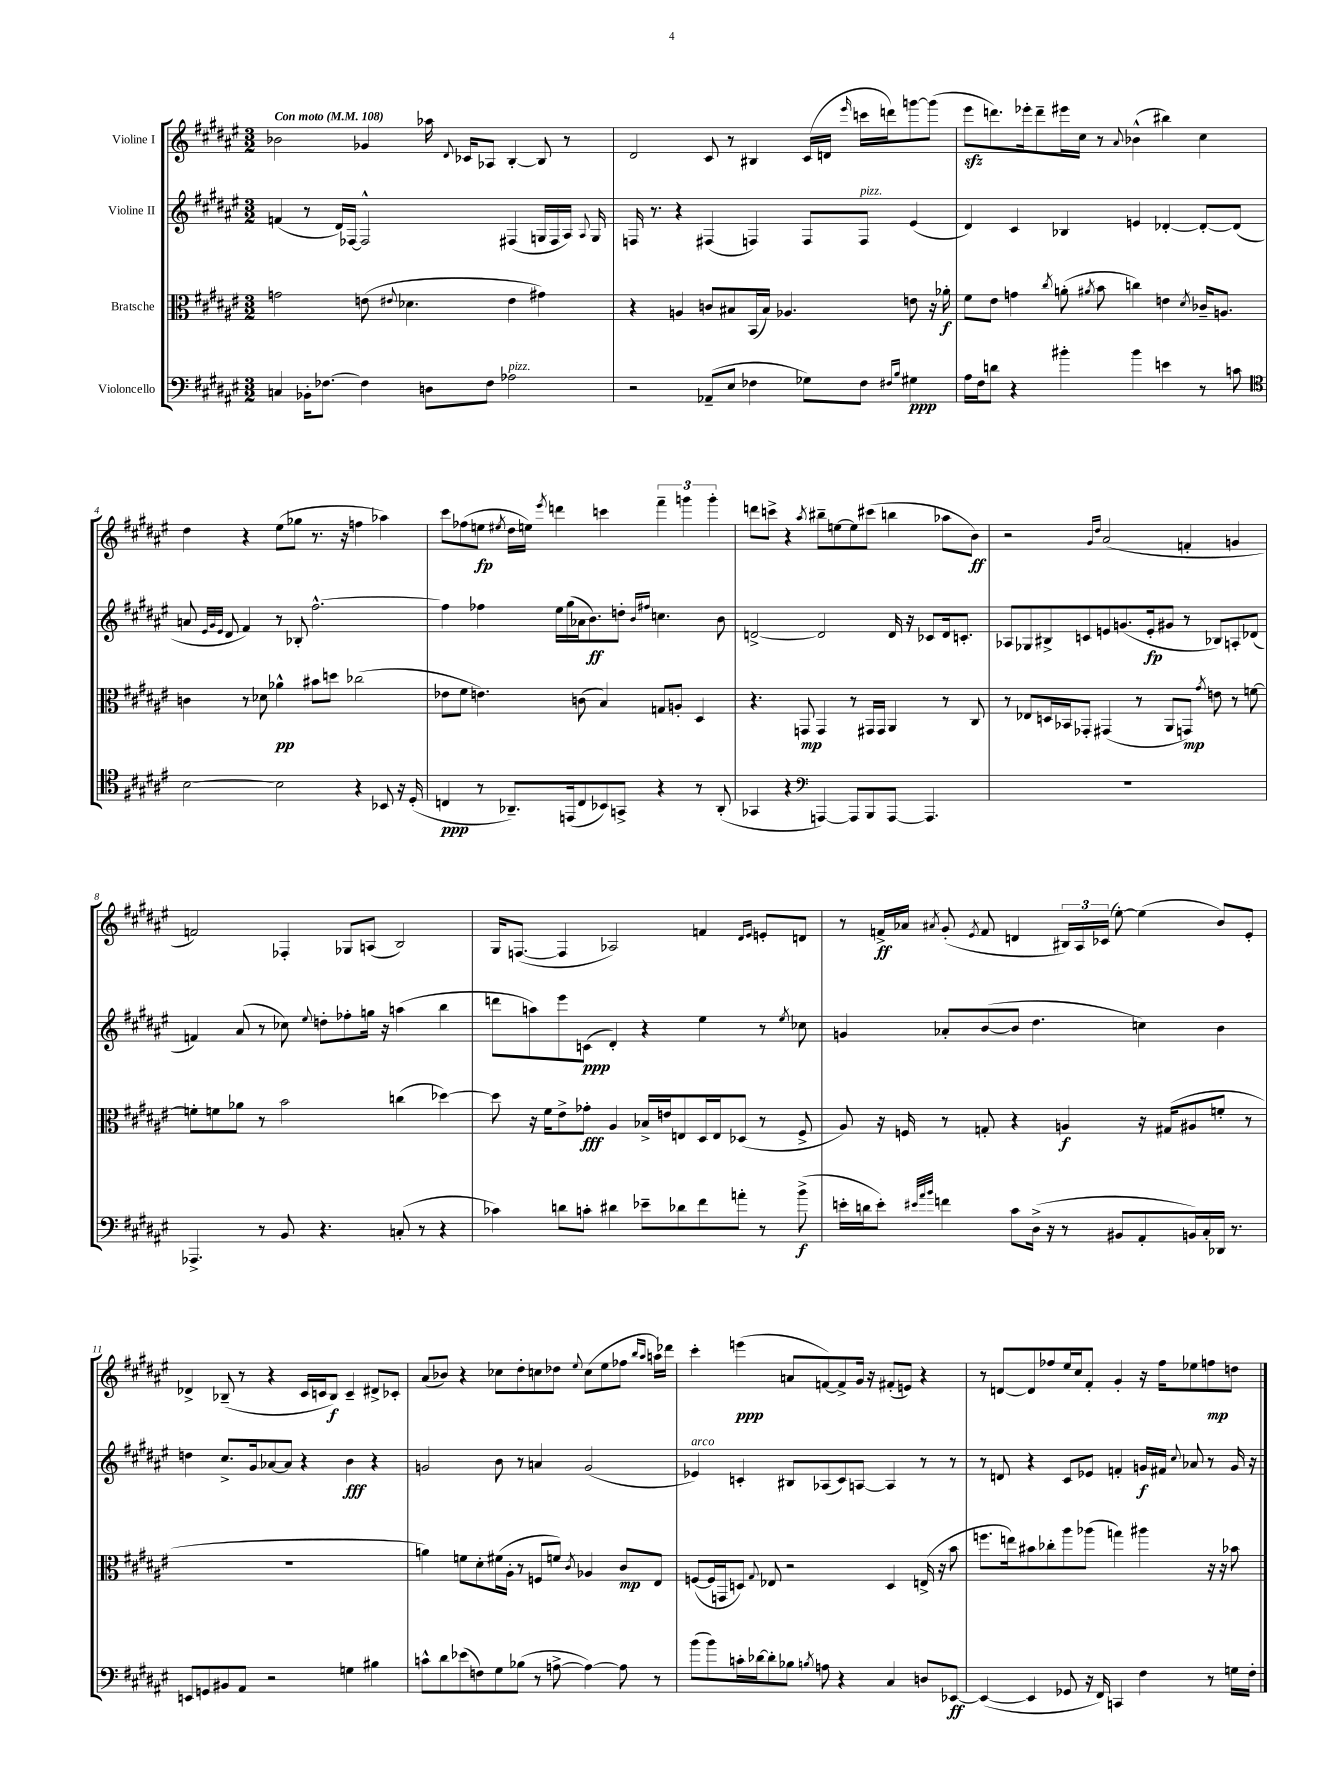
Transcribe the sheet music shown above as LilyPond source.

<<
\new StaffGroup <<
\new Staff = "s0" \with { instrumentName = "Violine I" } {
    \clef treble \key fis \major \numericTimeSignature \time 3/2 \tempo "Con moto" 4 = 108
    \autoBeamOff bes'2 ges'4 aes''16 \appoggiatura { dis'8 } ces'16[ aes8] b4~-. b8 r8 |
    dis'2 cis'8 r8 bis4 cis'16[( d'16] \grace { eis'''16 } c'''16[ d'''16) g'''8~ g'''8]( |
    eis'''8[\sfz d'''8.) ees'''16-. d'''8-- eis'''16 cis''16] r8 \appoggiatura { ais'8 } bes'4-^( bis''4) cis''4 |
    dis''4 r4 eis''8[( ges''8] r8. r16 f''4 aes''4) |
    cis'''8[ fes''8( e''8]\fp \acciaccatura { eis''8 } dis''16[ e''16]) \acciaccatura { eis'''8 } d'''4 c'''4 \tuplet 3/2 { fis'''4-- g'''4 g'''4-. } |
    d'''8[ c'''8]-> r4 \acciaccatura { ais''8 } bis''8[-- e''8~ e''8 cis'''8]( b''4 aes''8[ b'8]\ff) |
    r2 \grace { gis'16[ dis''16] } ais'2( f'4-. g'4 |
    f'2) fes4-. ges8[ a8]( b2) |
    gis16[ f8.]~( f4 aes2) f'4 \grace { dis'16[ eis'16] } e'8[-. d'8] |
    r8 f'16[->\ff aes'16] \acciaccatura { ais'8 } gis'8-.( \acciaccatura { eis'8 } f'8 d'4 \tuplet 3/2 { bis16[) ais16 ces'16]( } eis''8~-.) eis''4( b'8[) eis'8]-. |
    des'4-> bes8--( r8 r4 cis'16[ c'16 bes8]\f) c'4-- dis'8[-> ces'8]-. |
    ais'8[( bes'8]) r4 ces''8[ dis''8-. c''8 des''8] \appoggiatura { eis''8 } c''8[( eis''8 fes''8] \grace { b''16[ ais''16] } a''16[) des'''16] |
    cis'''4-. e'''4\ppp( a'8[ f'8~) f'8-> gis'16] r16 fis'8[-.( e'8]) r4 |
    r8 d'8[~ d'8 fes''8 eis''16 cis''16 fis'8]-. gis'4-. r16 fes''16[ ees''8 f''8\mp d''8] \bar "|." |
}
\new Staff = "s1" \with { instrumentName = "Violine II" } {
    \clef treble \key fis \major \numericTimeSignature \time 3/2
    \autoBeamOff f'4( r8 dis'16[) fes16]~ fes2-^ fis4( g16[ fis16 ais16]) \appoggiatura { ais8 } g16 |
    f16 r8. r4 fis4( f4) f8[ f8]^\markup { \italic "pizz." } eis'4( |
    dis'4) cis'4 bes4 e'4 des'4~-. des'8[~-. des'8]( |
    a'8 \grace { eis'32[ gis'32 eis'32] } dis'8 fis'4) r8 bes8-. fis''2.~-^ |
    fis''4 fes''4 eis''16[ gis''16( aes'16 b'8.\ff) d''8]-. \grace { b'16[ fis''16] } c''4. b'8 |
    d'2~-> d'2 d'16 r16 ces'8[ d'16 c'8.]-. |
    aes8[ ges8 bis8-> c'8 e'8 g'8.( e'16-.\fp gis'8] r8 bes8[) a8-. des'8]( |
    f'4) ais'8( r8 ces''8) \appoggiatura { eis''8 } d''8[-. fes''8-. g''16] r16 a''4( b''4 |
    d'''8[ a''8) eis'''8 c'8]\ppp( dis'4-.) r4 eis''4 r8 \acciaccatura { eis''8 } ces''8 |
    g'4 aes'8[-. b'8~( b'8] dis''4. c''4) b'4 |
    d''4 cis''8.[-> gis'16 aes'8~ aes'8] r4 b'4\fff r4 |
    g'2 b'8 r8 a'4 g'2( |
    ees'4^\markup { \italic "arco" }) c'4-. bis8[ aes8( c'8) a8]~ a4 r8 r8 |
    r8 d'8 r4 cis'8[ ees'8] f'4-. g'16[\f fis'16] \appoggiatura { cis''8 } aes'8 r8 g'16 r16 \bar "|." |
}
\new Staff = "s2" \with { instrumentName = "Bratsche" } {
    \clef alto \key fis \major \numericTimeSignature \time 3/2
    \autoBeamOff g'2 e'8( \appoggiatura { eis'8 } des'4. eis'4 gis'4) |
    r4 a4 c'8[ bis8 b,16( bis16]) aes4. e'8 r16 aes'16-.\f |
    fis'8[ eis'8] g'4 \acciaccatura { cis''8 } a'8-.( \acciaccatura { ais'8 } b'8 c''4) e'4 \acciaccatura { dis'8 } ces'16[-- a8.] |
    c'4 r8 des'8 aes'4-^\pp bis'8[ d''8] ces''2( |
    ees'8[ fis'8] e'4.) c'8( b4) g8[ a8]-. dis4 |
    r4. g,8\mp g,4 r8 gis,16[ gis,16] ais,4 r8 cis8 |
    r8 ees8[ d16 bes,16 ges,8]-. gis,4( r8 ais,8[ g,8]\mp) \acciaccatura { gis'8 } e'8 r8 f'8~ |
    f'8[-. f'8 aes'8] r8 b'2 c''4( des''4~) |
    des''8 r16 fis'16[ eis'8-> ges'8]-.\fff ais4 bes16[-> e'16 e8 dis16 e16 des8]( r8 fis8-> |
    ais8) r16 f16 r8 g8-. r4 a4\f r16 gis16[( ais8 f'8]-. r8 |
    R1. |
    a'4) f'8[ dis'8-. fis'16( ais16]-. r8 f8[ f'8]) \acciaccatura { cis'8 } aes4 cis'8[\mp eis8] |
    f8[~( f16 g,16 d8]) \appoggiatura { gis8 } ees8 r2 d4 e16->( r16 b'8 |
    f''8.[ e''16) bis'8 ces''8-. ais''8 aes''8]( g''4) ais''4 r16 r16 bes'8 \bar "|." |
}
\new Staff = "s3" \with { instrumentName = "Violoncello" } {
    \clef bass \key fis \major \numericTimeSignature \time 3/2
    \autoBeamOff c4 bes,16[-. fes8.]~ fes4 d8[ fes8] aes2^\markup { \italic "pizz." } |
    r2 aes,8[--( eis8] fes4 ges8[) fes8] \grace { fis16[ b16] } gis4\ppp |
    ais16[ fis16 d'8] r4 bis'4-. bis'4 e'4 r8 c'8 |
    \clef tenor b2~ b2 r4 bes,8 r16 dis16-.( |
    c4\ppp r8 aes,8.[--) e,16( c8 bes,8) g,8]-> r4 r8 aes,8-.( |
    ges,4 r4 \clef bass a,,4~) a,,8[ b,,8 a,,8]~ a,,4. |
    R1. |
    aes,,4.-> r8 b,8 r4. c8-.( r8 r4 |
    ces'4) d'8[ c'8]-. dis'4 ees'8[-- des'8 fis'8 a'8]-. r8 b'8->\f( |
    e'16[-. d'16 e'8]-.) \grace { eis'32[ ais'32 b'32] } f'4 cis'8[ dis16]->( r16 r8 bis,8[ ais,8-. b,16) cis16-. des,16] r8. |
    e,8[ g,8 bis,8 ais,8] r2 g4 bis4 |
    c'8[-^ dis'8 ees'8( f8) gis8 bes8]( r8 a8~-> a4~) a8 r8 |
    b'8[( b'8) c'16-. des'16~ des'8-. bes8] \acciaccatura { b8 } a8 r4 cis4 d8[ ees,8]~\ff |
    ees,4~( ees,4 ges,8 r16 fis,16) c,4 fis4 r8 g16[ fis16]-. \bar "|." |
}
>>
>>
